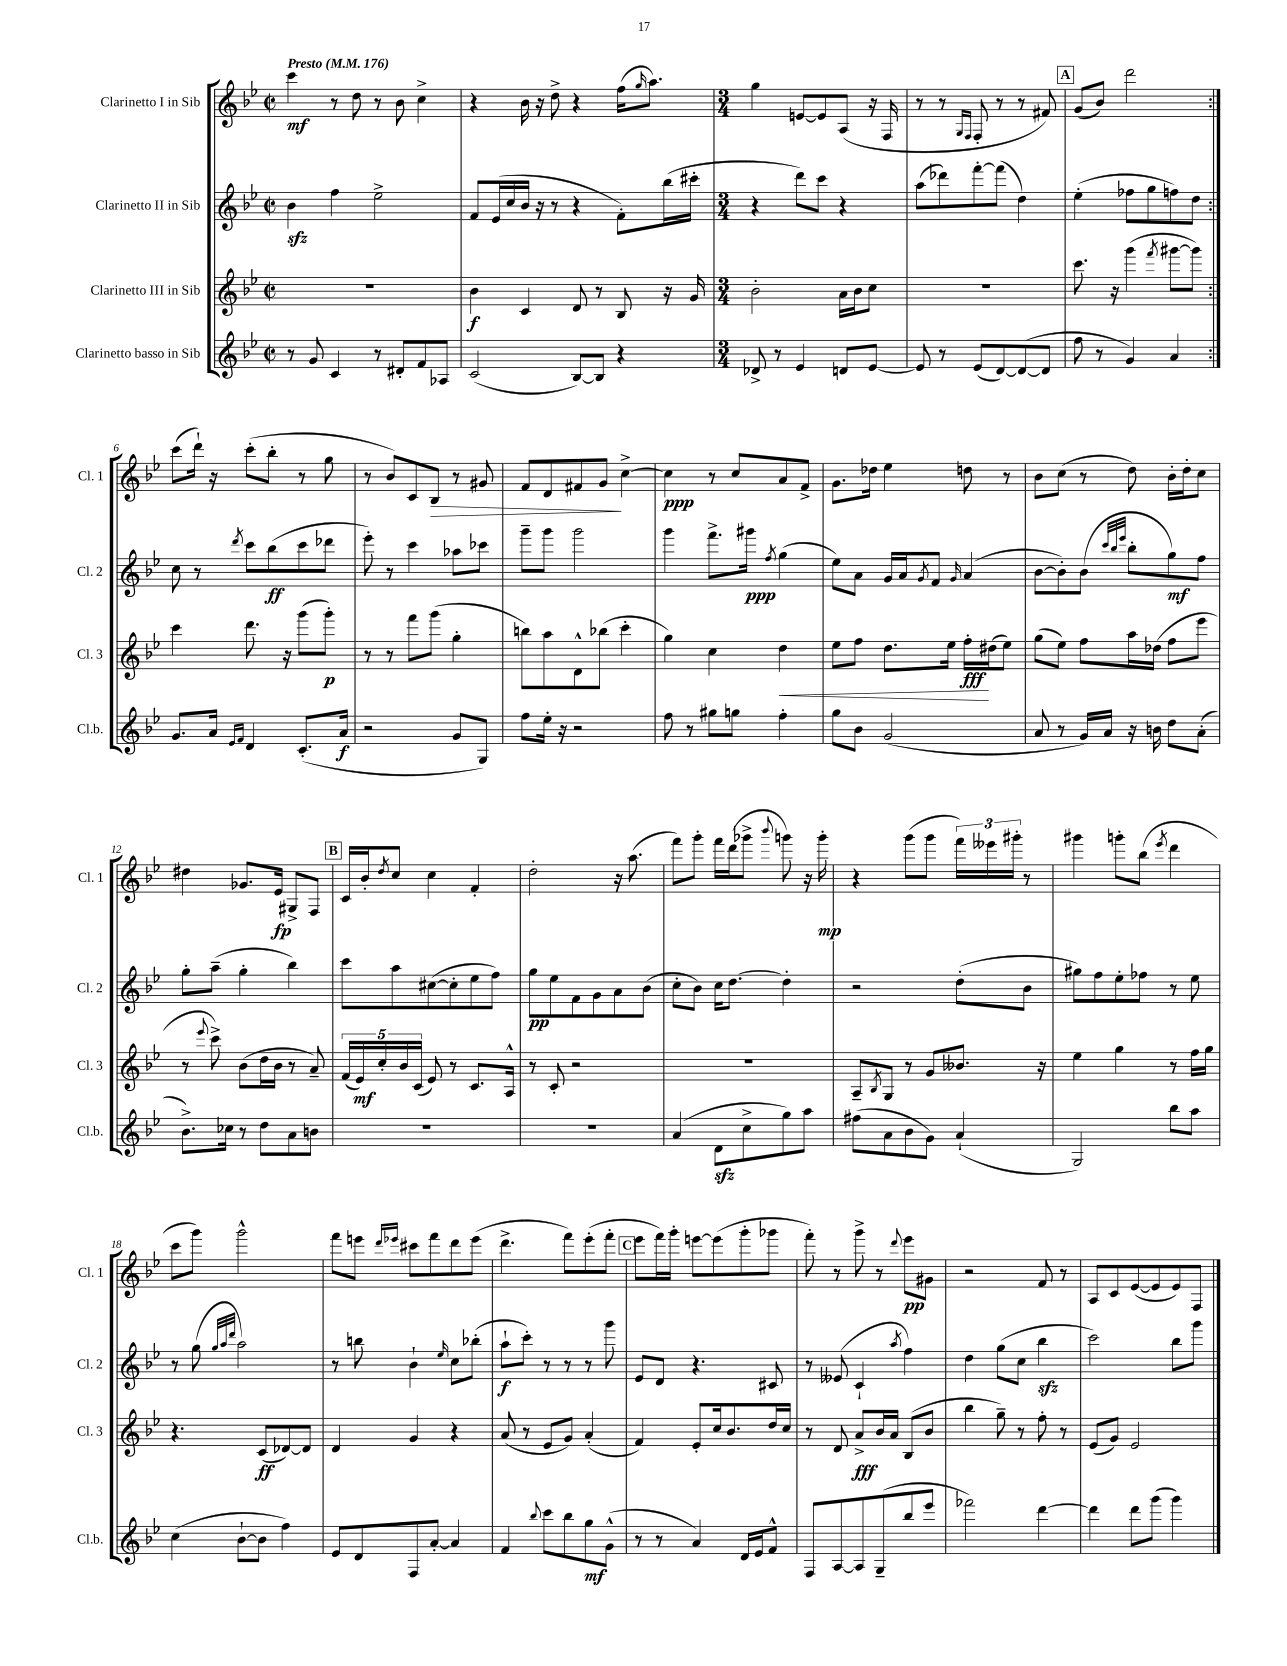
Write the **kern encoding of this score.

**kern	**dynam	**kern	**dynam	**kern	**dynam	**kern	**dynam
*part4	*part4	*part3	*part3	*part2	*part2	*part1	*part1
*staff4	*staff4	*staff3	*staff3	*staff2	*staff2	*staff1	*staff1
*I"Clarinetto basso in Sib	*	*I"Clarinetto III in Sib	*	*I"Clarinetto II in Sib	*	*I"Clarinetto I in Sib	*
*I'Cl.b.	*	*I'Cl. 3	*	*I'Cl. 2	*	*I'Cl. 1	*
*clefG2	*	*clefG2	*	*clefG2	*	*clefG2	*
*k[b-e-]	*	*k[b-e-]	*	*k[b-e-]	*	*k[b-e-]	*
*M2/2	*	*M2/2	*	*M2/2	*	*M2/2	*
*met(c|)	*	*met(c|)	*	*met(c|)	*	*met(c|)	*
*MM176	*	*MM176	*	*MM176	*	*MM176	*
=1	=1	=1	=1	=1	=1	=1	=1
!	!	!	!	!	!	!LO:TX:a:B:t=Presto	!
8r	.	1r	.	4b-zz\	.	4ccc\	mf
8g/	.	.	.	.	.	.	.
4c/	.	.	.	4ff\	.	8r	.
.	.	.	.	.	.	8dd\	.
8r	.	.	.	2ee-^\	.	8r	.
8d#X'/L	.	.	.	.	.	8b-\	.
8f/	.	.	.	.	.	4cc^\	.
8A-X/J	.	.	.	.	.	.	.
=2	=2	=2	=2	=2	=2	=2	=2
(2c/	.	4b-\	f	8f/L	.	4r	.
.	.	.	.	(16e-/L	.	.	.
.	.	.	.	16cc/	.	.	.
.	.	4c/	.	16b-/JJ	.	16b-\	.
.	.	.	.	16r	.	16r	.
.	.	.	.	8r	.	8dd^\	.
[8B-/L)	.	8d/	.	4r	.	4r	.
8B-/J]	.	8r	.	.	.	.	.
4r	.	8B-/	.	8f'\L)	.	(16ff\KL	.
.	.	.	.	.	.	16qqgg/	.
.	.	.	.	.	.	8.aa\J)	.
.	.	16r	.	(16bb-\L	.	.	.
.	.	16g/	.	16ccc#X'\JJ	.	.	.
=3	=3	=3	=3	=3	=3	=3	=3
*M3/4	*	*M3/4	*	*M3/4	*	*M3/4	*
8d-X^/	.	2b-'\	.	4r	.	4gg\	.
8r	.	.	.	.	.	.	.
4e-/	.	.	.	8ddd\L)	.	[8en/L	.
.	.	.	.	8ccc\J	.	8e/]	.
8dn/L	.	16a\LL	.	4r	.	(8A/J	.
.	.	16b-\J	.	.	.	.	.
[8e-/J	.	8cc\J	.	.	.	16r	.
.	.	.	.	.	.	16F/	.
=4	=4	=4	=4	=4	=4	=4	=4
8e-/]	.	2.r	.	(8aa\L	.	8r	.
8r	.	.	.	8ddd-X\)	.	8r	.
.	.	.	.	.	.	16qqG/LL	.
.	.	.	.	.	.	16qqF/JJ	.
(8e-/L	.	.	.	[8fff'\	.	8F'/	.
[8d/)	.	.	.	(8fff\J]	.	8r	.
(8d/_	.	.	.	4dd\)	.	8r	.
8d/J]	.	.	.	.	.	8f#X/)	.
!!LO:REH:place=s1:t=A
=5	=5	=5	=5	=5	=5	=5	=5
8ff\	.	8.ccc\	.	(4ee-'\	.	(8g/L	.
8r	.	.	.	.	.	8b-/J)	.
.	.	16r	.	.	.	.	.
4g/)	.	(4ggg\	.	8ff-X\L	.	2ddd\	.
.	.	.	.	8gg\	.	.	.
.	.	8qfff/	.	.	.	.	.
4a/	.	[8ggg#X\L	.	8ffn\)	.	.	.
.	.	8ggg#\J])	.	8dd\J	.	.	.
!!LO:LB:g=z
=6:|!	=6:|!	=6:|!	=6:|!	=6:|!	=6:|!	=6:|!	=6:|!
8.g/L	.	4ccc\	.	8cc\	.	(8ccc\L	.
.	.	.	.	8r	.	16ddd`\Jk)	.
16a/Jk	.	.	.	.	.	16r	.
16qqe-/LL	.	.	.	.	.	.	.
16qqf/JJ	.	.	.	8qddd/	.	.	.
4d/	.	8.ddd\	.	8ccc\L	.	(8ccc'\L	.
.	.	.	.	(8bb-\	ff	8bb-'\J	.
.	.	16r	.	.	.	.	.
(8.c'/L	.	(8ggg\L	.	8ccc\	.	8r	.
.	.	8ggg'\J)	p	8ddd-X\J	.	8gg\	.
16a/Jk	f	.	.	.	.	.	.
=7	=7	=7	=7	=7	=7	=7	=7
2r	.	8r	.	8eee-'\)	.	8r	.
.	.	8r	.	8r	.	8b-/L)	.
.	.	8fff\L	.	4ccc\	.	8c/	.
!	!	!	!	!	!	!	!LO:HP:b
.	.	(8ggg\J	.	.	.	8B-/J	>
8g/L	.	4gg'\	.	8aa-X\L	.	8r	.
8G/J)	.	.	.	8ccc-X\J	.	8g#X/	.
=8	=8	=8	=8	=8	=8	=8	=8
8ff\L	.	8bbn\L)	.	8ggg~\L	.	8f/L	.
16ee-'\Jk	.	8aa\	.	8ggg\J	.	8d/	.
16r	.	.	.	.	.	.	.
2r	.	8d^^\	.	2ggg\	.	8f#X/	.
.	.	(8bb-X\J	.	.	.	8g/J	.
.	.	4ccc'\	.	.	.	[4cc^\	]
=9	=9	=9	=9	=9	=9	=9	=9
8ff\	.	4gg\)	.	4ggg\	.	4cc\]	ppp
8r	.	.	.	.	.	.	.
8gg#X\L	.	4cc\	.	8.fff^\L	.	8r	.
8ggn\J	.	.	.	.	.	8cc/L	.
.	.	.	.	16ggg#X\Jk	ppp	.	.
.	.	.	.	8qff/	.	.	.
!	!	!	!LO:HP:b	!	!	!	!
4ff'\	.	4dd\	<	(4gg\	.	8a/	.
.	.	.	.	.	.	8f^/J	.
=10	=10	=10	=10	=10	=10	=10	=10
8gg\L	.	8ee-\L	.	8ee-\L)	.	8.g\L	.
8b-\J	.	8ff\J	.	8a\J	.	.	.
.	.	.	.	.	.	16dd-X\Jk	.
(2g/	.	8.dd\L	.	16g/LL	.	4ee-\	.
.	.	.	.	16a/J	.	.	.
.	.	.	.	8qg/	.	.	.
.	.	.	.	8f/J	.	.	.
.	.	16ee-\Jk	.	.	.	.	.
.	.	.	.	16qqg/	.	.	.
.	.	16ff'\LL	fff	(4a/	.	8ddn\	.
.	.	(16dd#X\J	[	.	.	.	.
.	.	8ee-\J)	.	.	.	8r	.
=11	=11	=11	=11	=11	=11	=11	=11
8a/	.	(8gg\L	.	[8b-\L	.	8b-\L	.
8r	.	8ee-\J)	.	8b-'\])	.	(8cc\J	.
16g/LL)	.	8ff\L	.	(8b-\J	.	8r	.
16a/JJ	.	.	.	.	.	.	.
.	.	.	.	32qqccc/LLL	.	.	.
.	.	.	.	32qqbb-/	.	.	.
.	.	.	.	32qqeee-/JJJ	.	.	.
16r	.	16aa\L	.	8bb-'\L	.	8dd\)	.
16bn\	.	(16dd-X\JJ	.	.	.	.	.
8dd\L	.	8ff\L	.	8gg\)	mf	16b-'\LL	.
.	.	.	.	.	.	16dd'\J	.
(8a'\J	.	8eee-\J	.	8ff\J	.	8cc\J	.
!!LO:LB:g=z
=12	=12	=12	=12	=12	=12	=12	=12
8.b-^\L)	.	8r	.	8gg'\L	.	4dd#X\	.
.	.	8qqeee-/	.	.	.	.	.
.	.	8ccc^\)	.	(8aa~\J	.	.	.
16cc-X\Jk	.	.	.	.	.	.	.
8r	.	(8b-\L	.	4gg'\	.	8.g-X/L	.
8dd\L	.	16dd\L	.	.	.	.	.
.	.	16b-\JJ	.	.	.	16e-/Jk	fp
8a\	.	8r	.	4bb-\)	.	8G#X^/L	.
8bn\J	.	8a~/)	.	.	.	8F/J	.
!!LO:REH:place=s1:t=B
=13	=13	=13	=13	=13	=13	=13	=13
2.r	.	(20f/LL	.	8ccc\L	.	16c/LL	.
.	.	20e-/)	mf	.	.	.	.
.	.	.	.	.	.	16b-'/J	.
.	.	20cc'/	.	.	.	.	.
.	.	.	.	.	.	8qdd/	.
.	.	.	.	8aa\	.	8cc/J	.
.	.	20b-/	.	.	.	.	.
.	.	(20c/JJ	.	.	.	.	.
.	.	8e-/)	.	([8cc#X\	.	4cc\	.
.	.	8r	.	8cc#'\]	.	.	.
.	.	8.c/L	.	8ee-\	.	4f'/	.
.	.	.	.	8ff\J)	.	.	.
.	.	16A^^/Jk	.	.	.	.	.
=14	=14	=14	=14	=14	=14	=14	=14
2.r	.	8r	.	8gg\L	pp	2dd'\	.
.	.	8c'/	.	8ee-\	.	.	.
.	.	2r	.	8f\	.	.	.
.	.	.	.	8g\	.	.	.
.	.	.	.	8a\	.	16r	.
.	.	.	.	.	.	(8.aa\	.
.	.	.	.	(8b-\J	.	.	.
=15	=15	=15	=15	=15	=15	=15	=15
(4a/	.	2.r	.	8cc'\L	.	8fff\L)	.
.	.	.	.	8b-\J)	.	8ggg'\J	.
8dzz\L	.	.	.	16cc\KL	.	16fff\LL	.
.	.	.	.	[8.dd\J	.	(16ddd\J	.
8cc^\	.	.	.	.	.	8ggg-X^\J	.
.	.	.	.	.	.	8qqbbb-/	.
8gg\)	.	.	.	4dd'\]	.	8gggn\)	.
8aa\J	.	.	.	.	.	16r	.
.	.	.	.	.	.	16ggg'\	mp
=16	=16	=16	=16	=16	=16	=16	=16
(8ff#X\L	.	8A~/L	.	2r	.	4r	.
.	.	8qB-/	.	.	.	.	.
8a\	.	8G/J	.	.	.	.	.
8b-\	.	8r	.	.	.	(8ggg\L	.
8g\J)	.	8g/L	.	.	.	8ggg\J	.
(4a`/	.	8.b--X/J	.	(8dd'\L	.	24fff\LL)	.
.	.	.	.	.	.	24eee--X\	.
.	.	.	.	.	.	24ggg#X'\JJ	.
.	.	.	.	8b-\J	.	8r	.
.	.	16r	.	.	.	.	.
=17	=17	=17	=17	=17	=17	=17	=17
2G/)	.	4ee-\	.	8gg#X\L)	.	4ggg#X\	.
.	.	.	.	8ff\	.	.	.
.	.	4gg\	.	8ee-'\	.	8gggn'\L	.
.	.	.	.	8ff-X\J	.	(8bb-\J	.
.	.	.	.	.	.	8qeee-/	.
8bb-\L	.	8r	.	8r	.	4ddd\	.
8aa\J	.	16ff\LL	.	8ee-\	.	.	.
.	.	16gg\JJ	.	.	.	.	.
!!LO:LB:g=z
=18	=18	=18	=18	=18	=18	=18	=18
(4cc\	.	4.r	.	8r	.	8ccc\L	.
.	.	.	.	(8gg\	.	8ggg\J)	.
.	.	.	.	32qqgg/LLL	.	.	.
.	.	.	.	32qqaa/	.	.	.
.	.	.	.	32qqddd/JJJ	.	.	.
[8b-`\L	.	.	.	2aa\)	.	2ggg^^\	.
8b-\J]	.	(8c/L	ff	.	.	.	.
4ff\)	.	[8d-X/)	.	.	.	.	.
.	.	8d-/J]	.	.	.	.	.
=19	=19	=19	=19	=19	=19	=19	=19
8e-/L	.	4d/	.	8r	.	8fff\L	.
8d/	.	.	.	8bbn\	.	8eeen\J	.
.	.	.	.	.	.	16qqddd/LL	.
.	.	.	.	.	.	16qqeee-X/JJ	.
8F/	.	4g/	.	4b-`\	.	8ccc#X\L	.
[8a'/J	.	.	.	.	.	8fff\	.
.	.	.	.	16qqee-/	.	.	.
4a/]	.	4r	.	8cc\L	.	8ddd\	.
.	.	.	.	(8bb-X'\J	.	(8eee-\J	.
=20	=20	=20	=20	=20	=20	=20	=20
4f/	.	(8a/	.	8aa`\L	f	4.ddd^\	.
.	.	8r	.	8ccc'\J)	.	.	.
8qqbb-/	.	.	.	.	.	.	.
8ccc\L	.	8e-/L	.	8r	.	.	.
8bb-\	.	8g/J)	.	8r	.	8fff\L)	.
8gg\	mf	(4a'/	.	8r	.	(8eee-'\	.
(8g^^\J	.	.	.	8ggg\	.	8fff'\J	.
!!LO:REH:place=s1:t=C
=21	=21	=21	=21	=21	=21	=21	=21
8r	.	4f/)	.	8e-/L	.	8eee-\L	.
8r	.	.	.	8d/J	.	16fff\L)	.
.	.	.	.	.	.	16ggg'\JJ	.
4a/)	.	8e-'/L	.	4.r	.	[8eeen\L	.
.	.	16cc/k	.	.	.	(8eee\]	.
.	.	8.b-/	.	.	.	.	.
16d/LL	.	.	.	.	.	8ggg'\	.
16e-/J	.	.	.	.	.	.	.
8f^^/J	.	16dd/L	.	8c#X/	.	8ggg-X\J	.
.	.	16cc/JJ	.	.	.	.	.
=22	=22	=22	=22	=22	=22	=22	=22
8F/L	.	8r	.	8r	.	8fff'\)	.
[8A/	.	8d/	.	(8e--X/	.	8r	.
8A/]	.	8a^/L	fff	4c`/	.	8ggg^\	.
(8G~/	.	16b-/L	.	.	.	8r	.
.	.	16a/JJ	.	.	.	.	.
.	.	.	.	8qaa/	.	8qqddd/	.
8bb-/	.	(8B-/L	.	4ff\)	.	8eee-\L	pp
8eee-/J	.	8b-/J	.	.	.	8g#X\J	.
=23	=23	=23	=23	=23	=23	=23	=23
2fff-X\)	.	4bb-\	.	4dd\	.	2r	.
.	.	8gg~\)	.	(8gg\L	.	.	.
.	.	8r	.	8cc\J	.	.	.
[4ddd\	.	8ff'\	.	4bb-zz\	.	8f/	.
.	.	8r	.	.	.	8r	.
=24	=24	=24	=24	=24	=24	=24	=24
4ddd\]	.	(8e-/L	.	2ccc\)	.	8A/L	.
.	.	8g/J)	.	.	.	8c/	.
8ddd\L	.	2e-/	.	.	.	([8e-/	.
(8ggg\J	.	.	.	.	.	8e-/]	.
4ggg\)	.	.	.	8bb-\L	.	8e-/)	.
.	.	.	.	8ggg\J	.	8F/J	.
==	==	==	==	==	==	==	==
*-	*-	*-	*-	*-	*-	*-	*-
